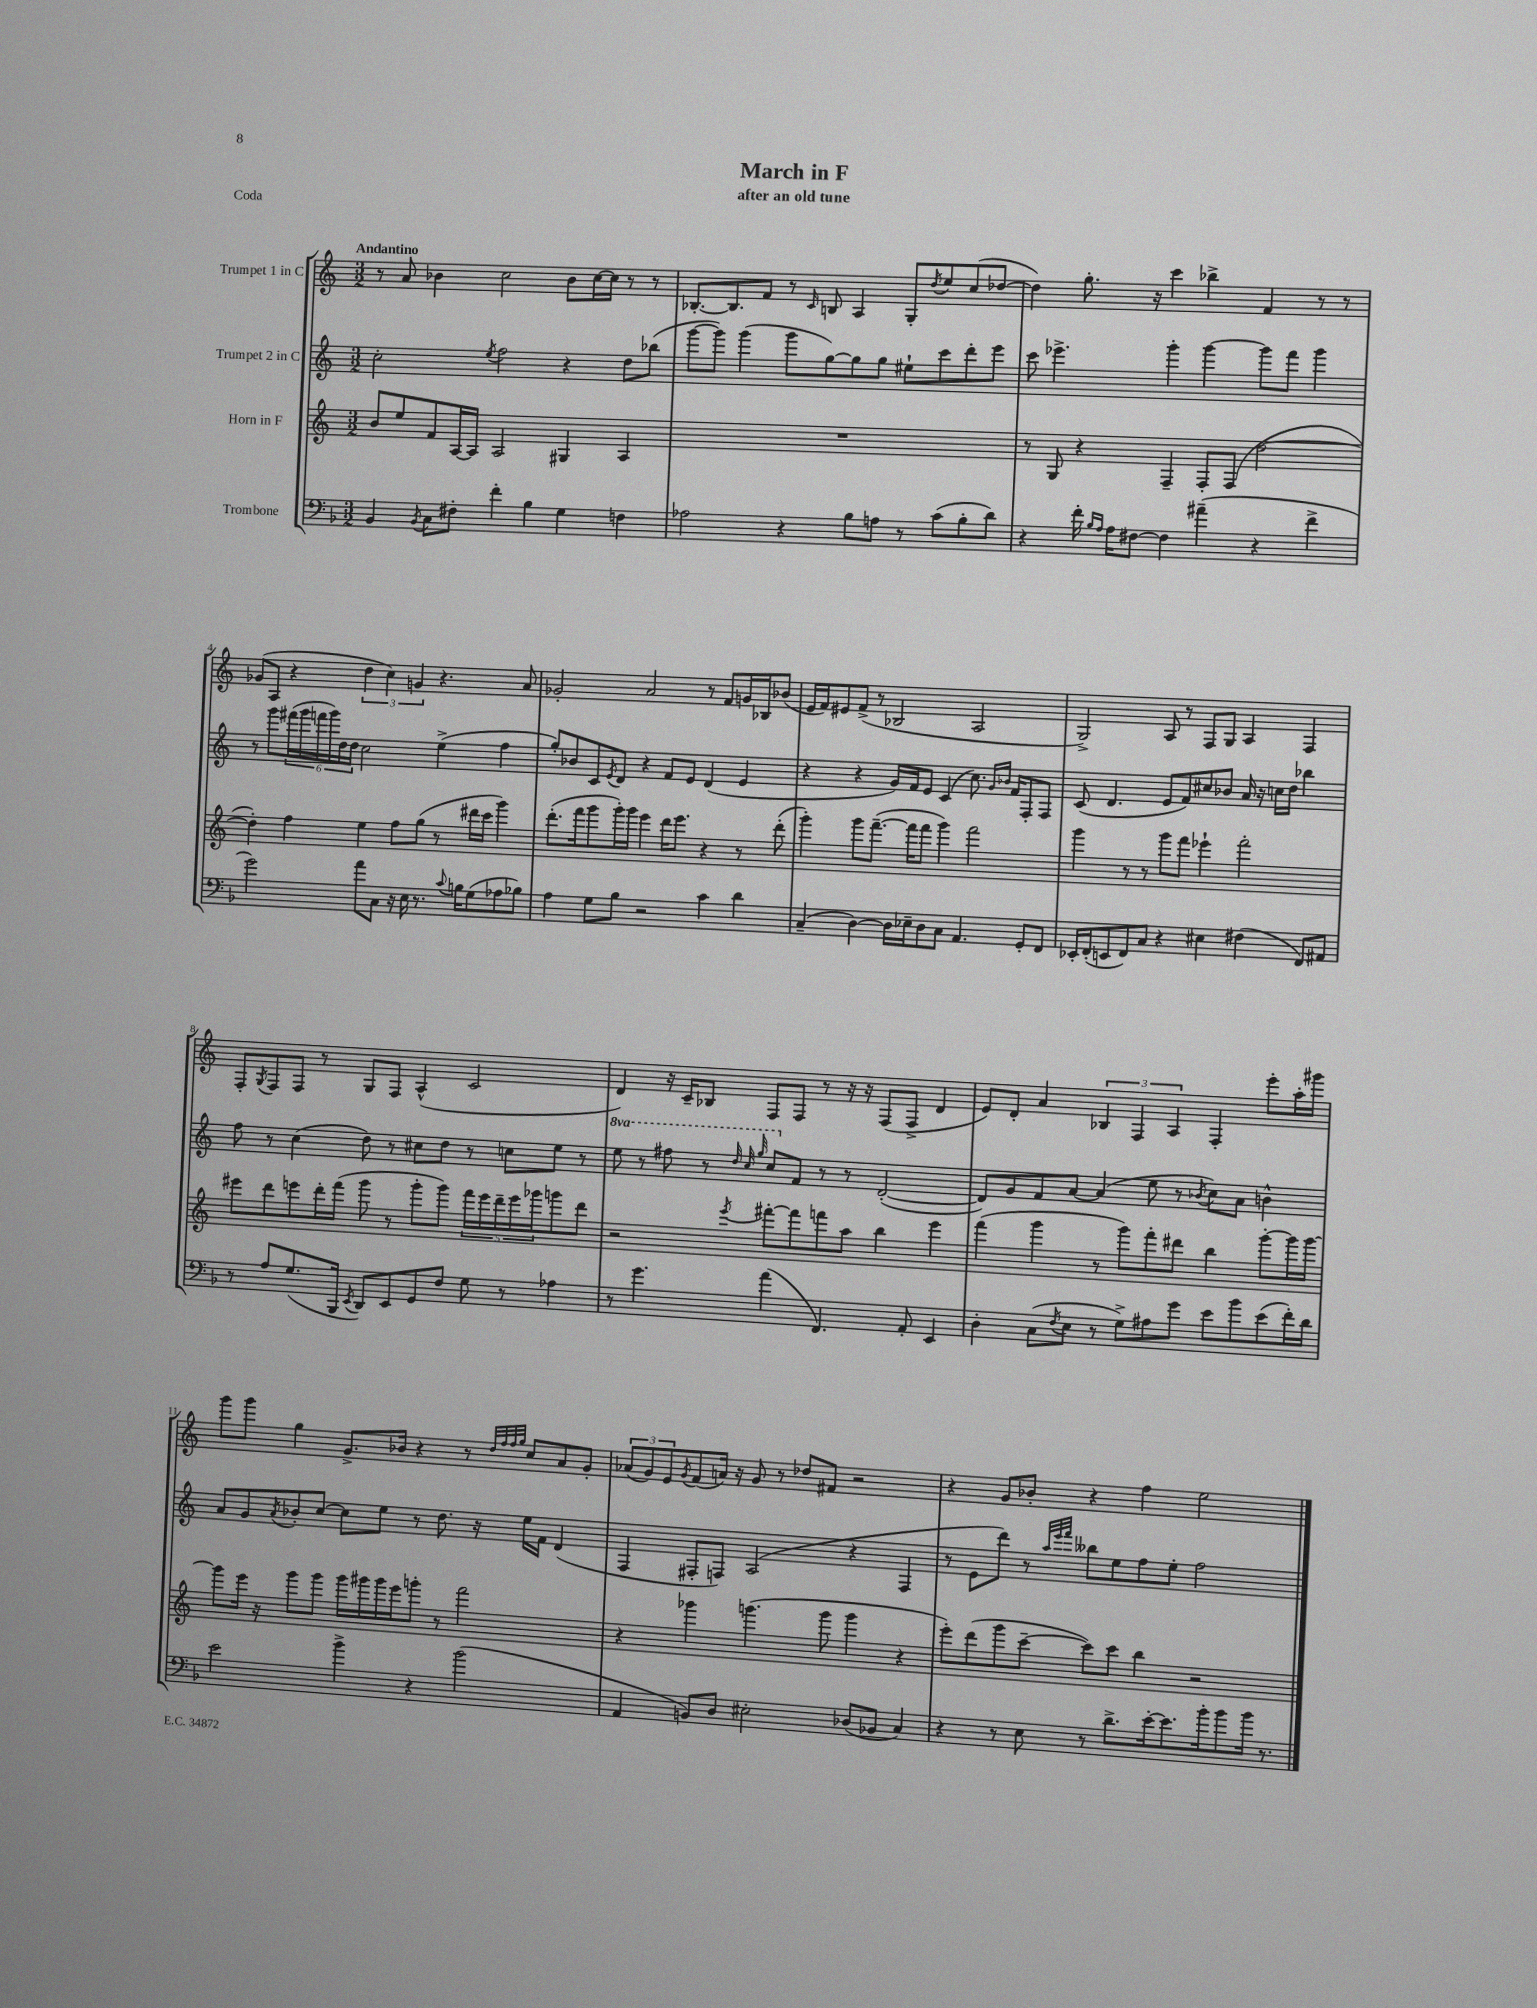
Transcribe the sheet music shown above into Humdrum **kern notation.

**kern	**kern	**kern	**kern
*staff4	*staff3	*staff2	*staff1
*clefF4	*clefG2	*clefG2	*clefG2
*k[b-]	*k[]	*k[]	*k[]
*M3/2	*M3/2	*M3/2	*M3/2
4BB-/	8b/L	2cc'\	8r
.	8ee/	.	8a/
8qBB-/	.	.	.
8C\L	8f/	.	4b-\
8F#'\J	[16A/L	.	.
.	16A/]JJ	.	.
.	.	8qee/	.
4f'\	2A/	2ff\	2cc\
4B-\	.	.	.
4G\	4G#/	4r	8b-\L
.	.	.	[16cc\L
.	.	.	16cc\]JJ
4F\	4A/	8dd\L	8r
.	.	(8bb-\J	8r
=	=	=	=
2A-\	1.r	[8ggg\L	[8.B-'/L
.	.	8ggg\]J)	.
.	.	.	8.B-/]
.	.	(4ggg\	.
.	.	.	8f/J
4r	.	8ggg\L	8r
.	.	.	16qqc/
.	.	[8gg\)	8B/
8B-\L	.	8gg\]	4A/
8A\J	.	8gg\J	.
8r	.	8ee#`\L	8G'/L
.	.	.	8qdd/
(8c\L	.	8ccc\	8ee/
8B-'\	.	8ddd'\	(8cc/
8d\J)	.	8eee\J	[8dd-/J
=	=	=	=
4r	8r	8ccc\	4dd-\])
.	8G/	4.eee-^\	.
16f'\	4r	.	8.gg'\
16qqB-/LL	.	.	.
16qqA/JJ	.	.	.
16A\LK	.	.	.
[8F#\J	.	.	.
.	.	.	16r
4F#\]	4F~/	4ggg'\	4ccc\
(4a#~\	8F'/L	[4ggg\	4bb-^\
.	(8F/J	.	.
4r	[2dd\	8ggg\]L	4f/
.	.	8fff\J	.
4f^\	.	4ggg\	8r
.	.	.	8r
=	=	=	=
2g\)	4dd'\])	8r	(8g-/L
.	.	8ggg\L	8A/J
.	4ff\	(24fff#\L	4r
.	.	24ggg\	.
.	.	24fff\	.
.	.	24ggg\)	.
.	.	24dd\	.
.	.	24dd\JJ	.
8a\L	4ee\	2cc\	6dd\
8C\J	.	.	.
.	.	.	6cc\)
16r	8ff\L	.	.
16E\	.	.	.
.	.	.	6g/
8.r	(8gg\J	.	.
.	8r	(4ee^\	4.r
8qqc/	.	.	.
16B\LK	.	.	.
(8G\	16ddd#\LL	.	.
.	16ccc\JJ	.	.
8A-\	4ggg\)	4ff\	.
8B-\J)	.	.	8a/
=	=	=	=
4A\	(8.ddd'\L	8gg'/L)	2g-'/
.	.	8b-/	.
.	16fff\k	.	.
8G\L	8ggg\	8c/	.
.	.	8qe/	.
8B-\J	16ggg'\L)	8d/J	.
.	16ggg\JJ	.	.
2r	4eee\	4r	2a/
.	16ddd\LK	8f/L	.
.	8.eee\J	.	.
.	.	8e/J	.
4c\	4r	(4d/	8r
.	.	.	8f/L
4d\	8r	4e/	16g/L
.	.	.	16B-/J
.	(8ddd'\	.	(8b-/J
=	=	=	=
(4C~/	4ggg'\)	4r	16e/LL
.	.	.	16f/J)
.	.	.	8e#/
[4D\)	8ggg\L	4r	(8f^/J
.	([8.fff~\J	.	8r
16D\]LL	.	16g/LL)	2B-/
16E-~\J	16fff\]LK	16f/J	.
8D\	8fff\J	8e/J	.
8C\J	4ggg\)	(4c/	.
4.AA/	.	.	.
.	2fff\	8.cc\)	2A/
.	.	16qqg/LL	.
.	.	16qqb-/JJ	.
.	.	16f/LK	.
8GG'/L	.	8F'/	.
8FF/J	.	8F/J	.
=	=	=	=
16EE-'/LL	4ggg\	(8c/	2G^/)
(16FF'/J	.	.	.
8EE/	.	4.d/	.
8FF/)	8r	.	.
8C/J	8r	.	.
4r	8ggg\L	8e/L	8A/
.	8fff\J	8f/)	8r
4E#\	4eee-`\	8cc#/	8F/L
.	.	8b-/J	8G/J
(4F#\	2fff'\	16a/	4A/
.	.	16r	.
.	.	16cc\LL	.
.	.	16dd\JJ	.
8FF/L)	.	4bb-\	4F/
8AA#/J	.	.	.
=	=	=	=
8r	8eee#\L	8ff\	8F'/L
.	.	.	8qG/
8A/L	8ddd\	8r	8F/
(8.G/	8eee\	(4cc\	8F/J
.	16ddd'\L	.	8r
16BBB-/Jk	(16fff\JJ	.	.
8qEE/	.	.	.
8DD/L)	8ggg\	8dd\)	8G/L
8EE/	8r	8r	8F/J
8GG/	8ggg'\L	8cc#\L	(4A^^/
8F/J	8ggg\J)	8dd\J	.
8G\	20fff\LL	8r	2c/
.	20eee\	.	.
.	20ddd~\	.	.
8r	.	8cc\L	.
.	20eee\	.	.
.	20ggg-\J	.	.
4A-\	8ggg\	8ee\J	.
.	8ddd\J	8r	.
=	=	=	=
8r	2r	8eee\	4d/)
4.g\	.	8r	.
.	.	8fff#\	16r
.	.	.	16c~/LK
.	.	8r	8B-/J
.	.	32qqddd/	.
.	.	32qqccc/	.
.	8qeee/	32qqggg/	.
(4a\	[8fff#'\L	8ccc/L	8F/L
.	8fff#\]	8f/J	8F/J
4.FF/)	8fff\	8r	8r
.	8aa\J	8r	16r
.	.	.	16r
.	4bb\	([2d'/	(8F/L
8AA'/	.	.	8F^/J
4EE/	4eee\	.	4d/
=	=	=	=
4D'\	(4fff\	8d/]L)	8e/L)
.	.	8g/	8d'/J
(8C\L	4ggg\	8f/	4a/
8qF/	.	.	.
8E\J	.	[8a/J	.
8r	8r	(4a/]	6B-/
8G^\L)	8ggg\L)	.	.
.	.	.	6F/
8A#\	8fff'\	8ee\	.
.	.	.	6A/
8g\J	8ddd#\J	8r	.
.	.	8qb-/	.
8e\L	4bb\	8cc\L)	4F'/
8b-\	.	8a\J	.
(8e\	[8ggg'\L	4b^^\	8eee'\L
16f'\L)	16ggg\]L	.	16aa'\L
16d\JJ	[16ggg\JJ	.	16ggg#\JJ
=	=	=	=
2e\	8ggg\]L	8a/L	8ggg\L
.	16eee\Jk	8g/	8ggg\J
.	16r	.	.
.	.	8qa/	.
.	8ggg\L	8b-'/	4gg\
.	8ggg\J	[8cc/J	.
4b-^\	16ggg\LL	8cc\]L	8.g^/L
.	16ggg#\	.	.
.	16ggg#\	8ee\J	.
.	16eee\J	.	16b-/Jk
4r	8ggg'\J	8r	4r
.	8r	8.dd\	.
(2b-\	2fff\	.	8r
.	.	16r	.
.	.	.	32qqdd/LLL
.	.	.	32qqff/
.	.	.	32qqff/
.	.	.	32qqgg/JJJ
.	.	16ee\LL	8cc/L
.	.	16f\JJ	.
.	.	(4d/	8a/
.	.	.	8g'/J
=	=	=	=
4AA/	4r	4F/	(12a-/L
.	.	.	12g/)
.	.	.	12e/
.	.	.	8qg/
8BB/L)	4ggg-\	8F#'/L	(8f/
8D/J	.	8F/J)	16a/Jk)
.	.	.	16r
2E#'\	(4.ggg\	(2A/	8g/
.	.	.	8r
.	.	.	8dd-/L
.	8ggg\	.	8f#/J
(8D-/L	4ggg\	4r	2r
8BB-/J	.	.	.
4C/)	4r	4F/	.
=	=	=	=
4r	8eee'\L)	8r	4r
.	(8ddd\	8e\L	.
8r	8ggg\	8ddd\J)	8g/L
8E\	[8ccc~\J	8r	8b-'/J
.	.	32qqaa/LLL	.
.	.	32qqeee/	.
.	.	32qqfff/JJJ	.
8r	8ccc\]L)	8bb--\L	4r
8.d^\L	8ccc\J	8ee\	.
.	4bb\	8ff\	4ff\
[16e'\k	.	.	.
8.e\]	.	8ee'\J	.
.	2r	2ff\	2ee\
16b-'\k	.	.	.
8b-\	.	.	.
16b-\Jk	.	.	.
8.r	.	.	.
==	==	==	==
*-	*-	*-	*-
